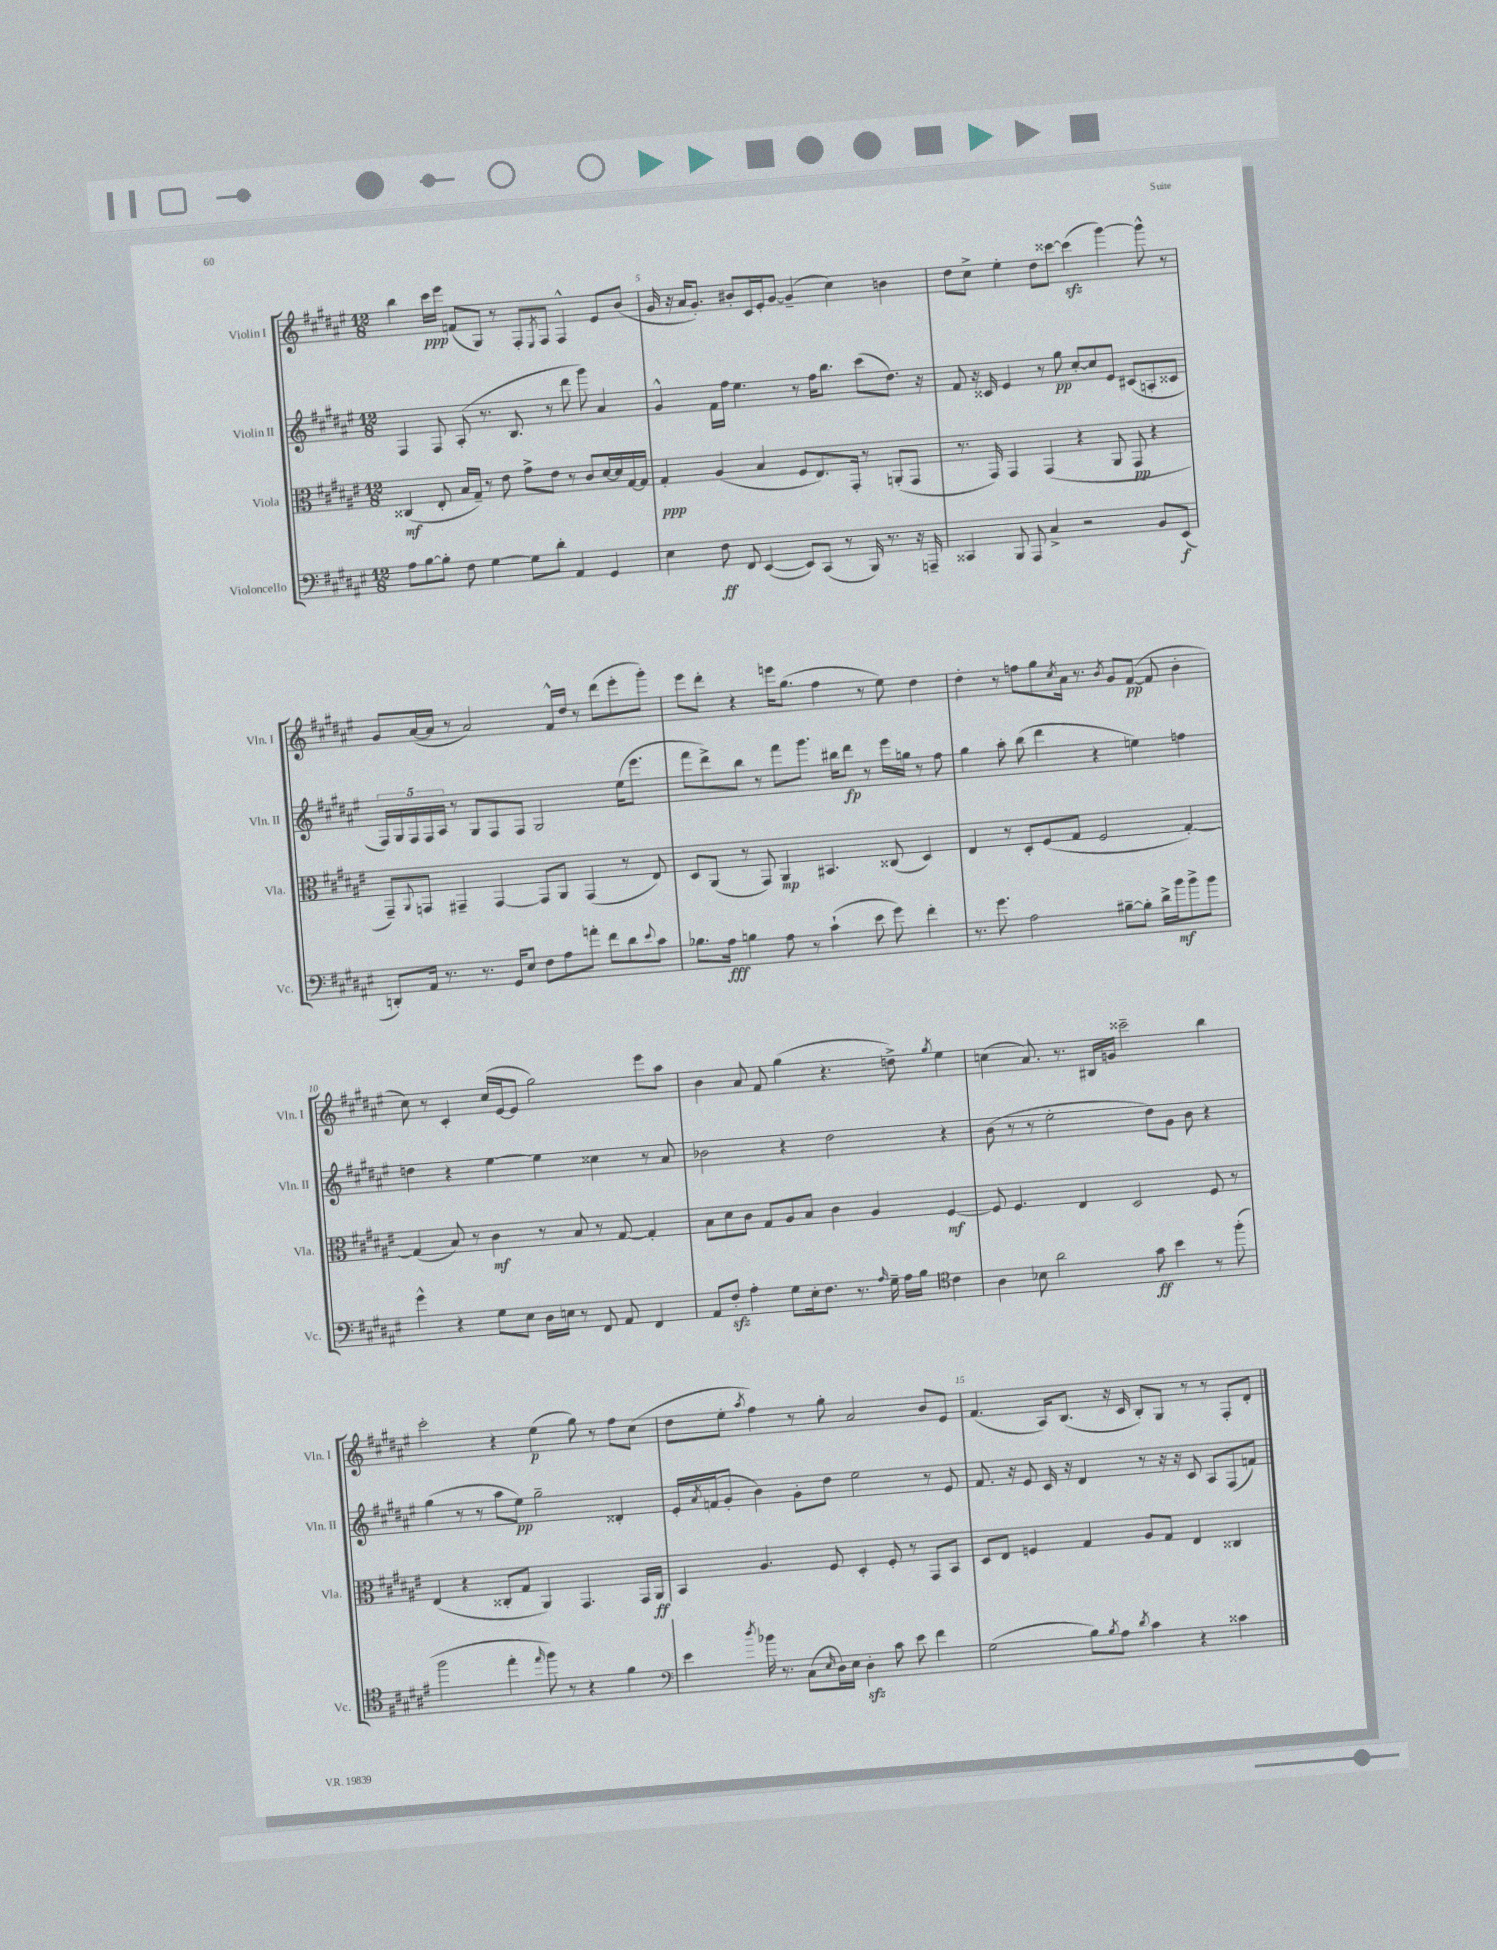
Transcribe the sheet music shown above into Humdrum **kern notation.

**kern	**dynam	**kern	**dynam	**kern	**dynam	**kern	**dynam
*part4	*part4	*part3	*part3	*part2	*part2	*part1	*part1
*staff4	*staff4	*staff3	*staff3	*staff2	*staff2	*staff1	*staff1
*I"Violoncello	*	*I"Viola	*	*I"Violin II	*	*I"Violin I	*
*I'Vc.	*	*I'Vla.	*	*I'Vln. II	*	*I'Vln. I	*
*clefF4	*	*clefC3	*	*clefG2	*	*clefG2	*
*k[f#c#g#d#a#e#]	*	*k[f#c#g#d#a#e#]	*	*k[f#c#g#d#a#e#]	*	*k[f#c#g#d#a#e#]	*
*M12/8	*	*M12/8	*	*M12/8	*	*M12/8	*
=4	=4	=4	=4	=4	=4	=4	=4
8A#\L	.	(4C##X/	mf	4F#/	.	4bb\	.
[8B\	.	.	.	.	.	.	.
8B'\J]	.	8E#'/	.	8F#/	.	16ccc#\LL	ppp
.	.	.	.	.	.	16eee#\JJ	.
8F#\	.	16B/LL	.	(8A#'/	.	(8fn/L	.
.	.	16G#~/JJ)	.	.	.	.	.
[4G#\	.	8r	.	8.r	.	8G#/J)	.
.	.	8e#\	.	.	.	8r	.
.	.	.	.	8.B/	.	.	.
8G#\L]	.	8g#^\L	.	.	.	8F#'/L	.
.	.	.	.	.	.	8qE#/	.
8d#'\J	.	8e#\J	.	8r	.	8F#/J	.
4AA#/	.	8r	.	8ddd#\	.	4F#^^/	.
.	.	8c#/L	.	8ggg#\)	.	.	.
4GG#/	.	[16d#/L	.	4a#/	.	8e#/L	.
.	.	16d#/]	.	.	.	.	.
.	.	[16G#/	.	.	.	(8b/J	.
.	.	16G#/JJ]	.	.	.	.	.
=5	=5	=5	=5	=5	=5	=5	=5
4E#\	.	4G#'/	ppp	4g#^^/	.	16g#/	.
.	.	.	.	.	.	16r	.
.	.	.	.	.	.	16a#/KL	.
.	.	.	.	.	.	8.g#'/J)	.
8F#\	ff	(4A#/	.	16f#\LL	.	.	.
.	.	.	.	16ff#\JJ	.	.	.
8FF#/	.	.	.	4.ee#\	.	8b#X'/L	.
([4EE#/	.	4B/	.	.	.	16c#/L	.
.	.	.	.	.	.	16e#'/J	.
.	.	.	.	.	.	[8g#/J	.
8EE#/L])	.	8F#/L	.	8r	.	(4g#~/]	.
(8CC#/J	.	8.E#/)	.	16ff#\KL	.	.	.
.	.	.	.	8.bb\J	.	.	.
8r	.	.	.	.	.	4cc#\)	.
.	.	16GG#'/Jk	.	.	.	.	.
16BBB/)	.	8r	.	(8ccc#\L	.	.	.
8.r	.	.	.	.	.	.	.
.	.	(8AAn'/L	.	8.dd#\J)	.	4bn\	.
16r	.	8GG#/J	.	.	.	.	.
16AAAn~/	.	.	.	16r	.	.	.
=6	=6	=6	=6	=6	=6	=6	=6
4CC##X/	.	8.r	.	8f#/	.	8dd#\L	.
.	.	.	.	16r	.	8cc#^\J	.
.	.	16GG#/)	.	16c##X/	.	.	.
8BBB/	.	4GG#/	.	4e#/	.	4ee#'\	.
8AAA#/	.	.	.	.	.	.	.
4C#^/	.	(4GG#/	.	8r	.	8dd#\L	.
.	.	.	.	8gg#\	pp	[8ccc##X\J	.
2r	.	4r	.	[8cc#'/L	.	(4ccc##zz\]	.
.	.	.	.	8cc#/]	.	.	.
.	.	8AA#/	.	8e#/J	.	[4ggg#\)	.
.	.	8GG#/	pp	(8c#X/L	.	.	.
8BB/L	.	4r	.	8An'/	.	8ggg#^^\]	.
(8EE#/J	f	.	.	8c##X/J	.	8r	.
!!LO:LB:g=z
=7	=7	=7	=7	=7	=7	=7	=7
8DDn'/L)	.	8GG#~/L)	.	20F#/LL)	.	8g#/L	.
.	.	.	.	20G#/	.	.	.
.	.	.	.	20F#/	.	.	.
.	.	8qqAA#/	.	.	.	.	.
16AA#/Jk	.	8GGn/J	.	.	.	([16a#/L	.
.	.	.	.	20F#/	.	.	.
8.r	.	.	.	.	.	16a#/JJ]	.
.	.	.	.	20A#/JJ	.	.	.
.	.	4GG#X~/	.	8r	.	8r	.
8.r	.	.	.	8G#/L	.	2a#/)	.
.	.	[4GG#/	.	8F#/	.	.	.
16GG#/KL	.	.	.	.	.	.	.
8E#/J	.	.	.	8F#/J	.	.	.
8F#\L	.	8GG#/L]	.	2G#/	.	.	.
8A#\	.	8AA#/J	.	.	.	16f#^^/LL	.
.	.	.	.	.	.	16dd#/JJ	.
8an'\J	.	(4GG#/	.	.	.	8r	.
8f#\L	.	.	.	.	.	(8ddd#\L	.
8d#\	.	8r	.	(16ee#\KL	.	8eee#'\	.
.	.	.	.	8.eee#\J	.	.	.
8qqe#/	.	.	.	.	.	.	.
8c#\J	.	8E#/)	.	.	.	8ggg#'\J)	.
=8	=8	=8	=8	=8	=8	=8	=8
8.B-X\L	.	8D#/L	.	8fff#\L	.	8eee#\L	.
.	.	(8AA#/J	.	8ddd#^\)	.	8ddd#'\J	.
16A#\Jk	fff	.	.	.	.	.	.
4Bn\	.	8r	.	8bb\J	.	4r	.
.	.	8GG#/)	.	8r	.	.	.
8A#\	.	4AA#/	mp	8fff#\L	.	16eeen\KL	.
.	.	.	.	.	.	(8.gg#\J	.
8r	.	.	.	8.ggg#\J	.	.	.
(4c#`\	.	4.BB#X/	.	.	.	4ff#\	.
.	.	.	.	16bb#X\KL	.	.	.
.	.	.	.	8ddd#\J	fp	.	.
8e#\	.	.	.	8r	.	8r	.
8g#\)	.	(8C##X/	.	16eee#\LL	.	8ee#\)	.
.	.	.	.	16ggn\JJ	.	.	.
4f#'\	.	4D#/)	.	8r	.	4dd#\	.
.	.	.	.	8ff#\	.	.	.
=9	=9	=9	=9	=9	=9	=9	=9
8.r	.	4E#/	.	4gg#\	.	4dd#'\	.
8.g#\	.	.	.	.	.	.	.
.	.	8r	.	8aa#'\	.	8r	.
2A#\	.	8D#'/L	.	(8bb\	.	8ffn\L	.
.	.	(8F#/	.	4ddd#\	.	8gg#\	.
.	.	.	.	.	.	8qcc#/	.
.	.	8G#/J	.	.	.	16a#\Jk	.
.	.	.	.	.	.	8.r	.
.	.	2F#/	.	4r	.	.	.
.	.	.	.	.	.	8qb/	.
[8B#X~\L	.	.	.	.	.	8g#/L	.
8B#'\J]	.	.	.	4een\)	.	([8f#/J	pp
16d#^\LL	.	.	.	.	.	8f#/]	.
16b\J	mf	.	.	.	.	.	.
8b^\	.	[4G#'/)	.	4ffn\	.	4b'\	.
8b\J	.	.	.	.	.	.	.
!!LO:LB:g=z
=10	=10	=10	=10	=10	=10	=10	=10
4g#^^\	.	(4G#/]	.	4ddn\	.	8cc#\)	.
.	.	.	.	.	.	8r	.
4r	.	8B/)	.	4r	.	4c#'/	.
.	.	8r	.	.	.	.	.
8G#\L	.	4c#\	mf	[4ee#\	.	(16cc#/LL	.
.	.	.	.	.	.	[16e#/J	.
8E#\J	.	.	.	.	.	8e#/J]	.
16D#\LL	.	8r	.	4ee#\]	.	2gg#\)	.
16En\JJ	.	.	.	.	.	.	.
8r	.	8B/	.	.	.	.	.
8FF#/	.	8r	.	4cc##X\	.	.	.
8AA#/	.	[8G#/	.	.	.	.	.
4FF#/	.	4G#'/]	.	8r	.	8eee#\L	.
.	.	.	.	8a#/	.	8aa#\J	.
=11	=11	=11	=11	=11	=11	=11	=11
8AA#/L	.	8B\L	.	2b-X\	.	4b\	.
8F#zz'/J	.	8d#\	.	.	.	.	.
4A#'\	.	8c#\J	.	.	.	8a#/	.
.	.	8G#/L	.	.	.	8f#/	.
8G#\L	.	8A#/	.	4r	.	(4gg#\	.
16E#'\k	.	8B/J	.	.	.	.	.
8.F#\J	.	.	.	.	.	.	.
.	.	4c#\	.	2dd#\	.	4.r	.
8.r	.	.	.	.	.	.	.
.	.	4A#/	.	.	.	.	.
16qqA#/	.	.	.	.	.	.	.
16G#~\	.	.	.	.	.	.	.
16A#\LL	.	.	.	.	.	8ddn^\)	.
16B\JJ	.	.	.	.	.	.	.
*clefC4	*	*	*	*	*	*	*
.	.	.	.	.	.	8qgg#/	.
4c#\	.	[4F#/	mf	4r	.	4ee#\	.
=12	=12	=12	=12	=12	=12	=12	=12
4A#\	.	8F#/]	.	(8b\	.	(4ccn\	.
.	.	4.F#/	.	8r	.	.	.
8B-X\	.	.	.	8r	.	8.a#/)	.
2a#\	.	.	.	2ee#'\	.	.	.
.	.	.	.	.	.	8.r	.
.	.	4E#/	.	.	.	.	.
.	.	.	.	.	.	16B#X/LL	.
.	.	.	.	.	.	16gn/JJ	.
.	.	2D#/	.	.	.	2ccc##X~\	.
8g#\	ff	.	.	8dd#\L)	.	.	.
4b\	.	.	.	8g#\J	.	.	.
.	.	.	.	8b\	.	.	.
8r	.	8F#/	.	4r	.	4bb\	.
(8ff#'\	.	8r	.	.	.	.	.
!!LO:LB:g=z
=13	=13	=13	=13	=13	=13	=13	=13
2ff#\	.	(4E#/	.	(4gg#\	.	2ccc#'\	.
.	.	4r	.	8r	.	.	.
.	.	.	.	8r	.	.	.
4ee#'\	.	8C##X'/L	.	8aa#\L	.	4r	.
.	.	8G#/J	.	8ee#\J)	pp	.	.
16qqee#/	.	.	.	.	.	.	.
8ff#\)	.	4AA#/)	.	2gg#~\	.	(4ee#\	p
8r	.	.	.	.	.	.	.
4r	.	4.GG#/	.	.	.	8gg#\)	.
.	.	.	.	.	.	8r	.
4f#\	.	.	.	4d##X'/	.	8ff#\L	.
.	.	16GG#/LL	.	.	.	(8cc#\J	.
.	.	16AA#/JJ	ff	.	.	.	.
=14	=14	=14	=14	=14	=14	=14	=14
*clefF4	*	*	*	*	*	*	*
4e#\	.	4BB/	.	16e#'/LL	.	8dd#\L	.
.	.	.	.	8qa#/	.	.	.
.	.	.	.	(16fn/J	.	.	.
.	.	.	.	8g#'/J	.	8ee#'\J	.
8qdd#/	.	.	.	.	.	8qaa#/	.
16b-X\	.	4.A#/	.	4b\)	.	4ff#\)	.
8.r	.	.	.	.	.	.	.
(8C#\L	.	.	.	8g#'\L	.	8r	.
16qqE#/	.	.	.	.	.	.	.
16D#\L)	.	8F#/	.	8dd#\J	.	8gg#'\	.
16E#\JJ	.	.	.	.	.	.	.
4D#zz'\	.	4D#'/	.	2ee#\	.	2a#/	.
8c#\	.	8F#'/	.	.	.	.	.
8e#\	.	8r	.	.	.	.	.
4f#\	.	8GG#/L	.	8r	.	8b/L	.
.	.	8BB/J	.	8e#/	.	8e#/J	.
=15	=15	=15	=15	=15	=15	=15	=15
(2G#\	.	8D#/L	.	8.f#/	.	(4.f#/	.
.	.	8E#/J	.	.	.	.	.
.	.	.	.	16r	.	.	.
.	.	4Fn/	.	8e#/	.	.	.
.	.	.	.	16c#/	.	16A#/KL)	.
.	.	.	.	16r	.	(8.B/J	.
8B\L)	.	4G#/	.	4d#/	.	.	.
8qB/	.	.	.	.	.	.	.
8A#\J	.	.	.	.	.	16r	.
.	.	.	.	.	.	16c#/	.
8qd#/	.	.	.	.	.	.	.
4c#\	.	8A#/L	.	8r	.	8B'/L)	.
.	.	8G#/J	.	16r	.	8G#/J	.
.	.	.	.	16r	.	.	.
4r	.	4E#/	.	8c#/	.	8r	.
.	.	.	.	8A#/L	.	8r	.
4c##X\	.	4C##X/	.	(8F#/	.	8F#'/L	.
.	.	.	.	8fn/J)	.	8d#'/J	.
==	==	==	==	==	==	==	==
*-	*-	*-	*-	*-	*-	*-	*-
